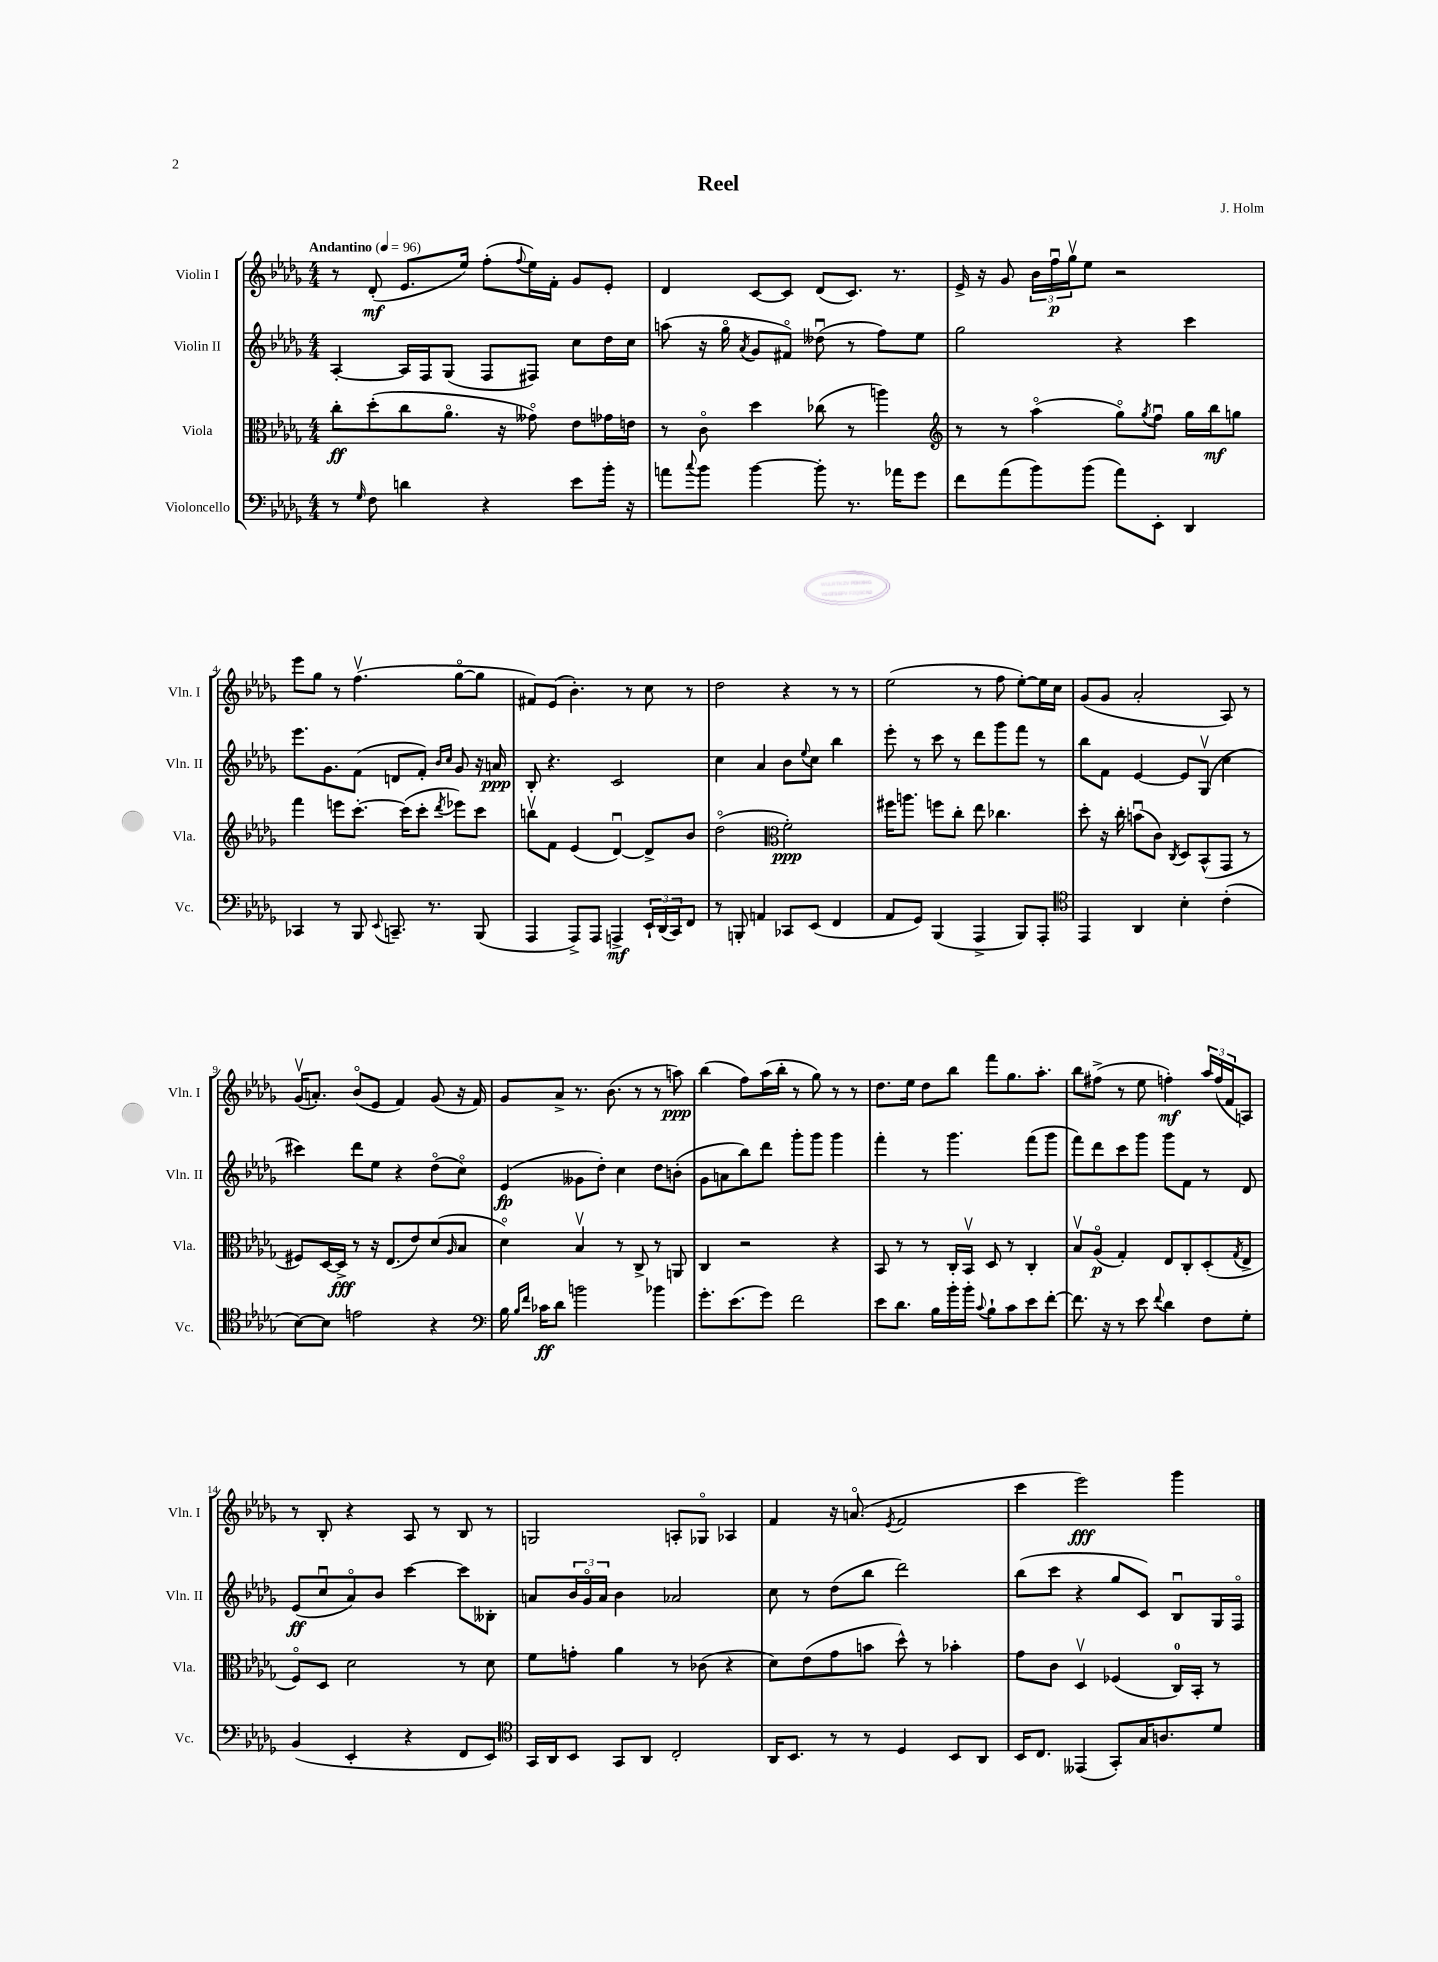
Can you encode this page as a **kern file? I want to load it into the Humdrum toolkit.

**kern	**kern	**kern	**kern
*staff4	*staff3	*staff2	*staff1
*clefF4	*clefC3	*clefG2	*clefG2
*k[b-e-a-d-g-]	*k[b-e-a-d-g-]	*k[b-e-a-d-g-]	*k[b-e-a-d-g-]
*M4/4	*M4/4	*M4/4	*M4/4
*MM96	*MM96	*MM96	*MM96
8r	8cc'	[4A-'	8r
16qqG-	.	.	.
8F	(8dd-'	.	(8d-'
4d	8cc	16A-]	8.e-
.	.	16F	.
.	8.a-o	(8G-	.
.	.	.	16ee-)
4r	.	8F	(8ff'
.	16r	.	.
.	.	.	8qqff
.	8g--o)	8F#)	16ee-)
.	.	.	16f'
8e-	8e-	8cc	8g-
16b-'	16g-	16dd-	8e-'
16r	16e	16cc	.
=	=	=	=
8a	8r	(8aa	4d-
8qqcc	.	.	.
8b-	8co	16r	.
.	.	16gg-o	.
.	.	8qa-	.
[4b-	4dd-	8g-	[8c
.	.	8f#o)	8c]
8b-']	(8cc-	(8dd--u	(8d-
8.r	8r	8r	8.c)
.	4aa)	8ff)	.
16a-	.	.	8.r
8g-	.	8ee-	.
=	=	=	=
*	*clefG2	*	*
8f	8r	2gg-	16e-^
.	.	.	16r
(8a-	8r	.	8g-
8b-)	(4aa-o	.	24b-
.	.	.	24ffu
.	.	.	24gg-v
(8b-	.	.	8ee-
8a-)	8gg-o)	4r	2r
.	8qgg-	.	.
8EE-'	8ffu	.	.
4DD-	16gg-	4ccc	.
.	16bb-	.	.
.	8gg	.	.
=	=	=	=
4CC-	4fff	8.eee-	8eee-
.	.	.	8gg-
.	.	8.g-	.
8r	8eee	.	8r
8BBB-	[8.ccc'	(8f	(4.ffv
8qqEE-	.	.	.
8.CC~	.	8d	.
.	(16ccc]	.	.
.	8ccc'	8f')	.
8.r	.	.	.
.	.	16qqb-	.
.	8qddd-	16qqcc	.
.	8eee-)	8g-	[8gg-o
(8BBB-	8ccc	16r	8gg-]
.	.	16a	.
=	=	=	=
4AAA-	8bbv	8B-'	8f#)
.	8f	4.r	(8e-
8AAA-^)	(4e-	.	4.b-')
8AAA-	.	.	.
4AAA^	[4d-u)	2c	.
.	.	.	8r
24EE-`	8d-^]	.	8cc
(24DD-	.	.	.
24CC)	.	.	.
8FF	8b-	.	8r
=	=	=	=
8r	(2dd-o	4cc	2dd-
8BBB'	.	.	.
4AA	.	4a-	.
*	*clefC3	*	*
8CC-	2f')	8b-	4r
.	.	8qqee-	.
(8EE-	.	8cc	.
4FF	.	4bb-	8r
.	.	.	8r
=	=	=	=
8AA-	16ff#	8eee-'	(2ee-
.	8.aa	.	.
8GG-)	.	8r	.
(4BBB-	8ff	8ccc	.
.	8cc'	8r	.
4AAA-^	8ee-	8ddd-	8r
.	4.cc-	8ggg-	8ff
8BBB-)	.	8fff	[8ee-')
8AAA-'	.	8r	16ee-]
.	.	.	16cc
=	=	=	=
*clefC4	*	*	*
4EE-	8dd-'	8bb-	(8g-
.	16r	8f	8g-
.	16cc'	.	.
4AA-	(8bu	[4e-	2a-'
.	8c)	.	.
.	8qC	.	.
4B-'	8D-	8e-]	.
.	(8BB-^^	(8G-v	.
(4c'	8GG-	4cc	8A-)
.	8r	.	8r
=	=	=	=
[8B-)	8F#)	4ccc#)	(16g-v
.	.	.	8.a')
8B-]	[16D-	.	.
.	16D-^]	.	.
2e	8r	8ddd-	(8b-o
.	16r	8ee-	8e-
.	(8.E-	.	.
.	.	4r	4f)
.	8e-)	.	.
4r	(8d-	(8dd-o	(8g-
.	16qqA-	.	.
.	8B-	8cco)	16r
.	.	.	16f)
=	=	=	=
*clefF4	*	*	*
16B-	4d-o)	(4e-	8g-
16qqB-	.	.	.
16qqf	.	.	.
16c-	.	.	.
8d-	.	.	8a-^
2b	4B-v	8g--	8.r
.	.	8dd-')	.
.	.	.	(8.b-
.	8r	4cc	.
.	8C^	.	8r
4b-	8r	8dd-	8r
.	8AA	(8b'	8aa)
=	=	=	=
8.g-'	4C	8g-	(4bb-
.	.	8a	.
(8.e-	.	.	.
.	2r	8bb-)	8ff)
8g-)	.	8ddd-	(16aa-
.	.	.	16bb-'
2f	.	8ggg-'	8r
.	.	8ggg-	8gg-)
.	4r	4ggg-	8r
.	.	.	8r
=	=	=	=
8e-	8BB-	4fff'	8.dd-
8.d-	8r	.	.
.	.	.	16ee-
.	8r	8r	8dd-
16B-	.	.	.
16b-'	16C'	4.ggg-	8bb-
16b-'	16BB-v	.	.
8qqc	.	.	.
8B-`	8D-	.	8fff
8c	8r	.	8.gg-
8e-	4C'	(8fff	.
.	.	.	8.aa-'
[8f'	.	8ggg-	.
=	=	=	=
8.f]	8B-v	8fff)	8bb-
.	(8A-o	8ddd-	(8ff#^
16r	.	.	.
8r	4G-')	8ccc	8r
8e-	.	8ggg-	8ee-
8qqf	.	.	.
4d-	8E-	8ggg-	4ff')
.	8C'	8f	.
8F	(8D-'	8r	24aa-
.	.	.	(24ff
.	.	.	24f
.	8qG-	.	.
8G-'	8E-^	8d-	8A)
=	=	=	=
(4BB-	8Fo)	(8e-	8r
.	8D-	8ccu	8B-'
4EE-'	2d-	8a-o)	4r
.	.	8b-	.
4r	.	[4ccc	8A-
.	.	.	8r
8FF	8r	8ccc]	8B-
8EE-)	8d-	8B--'	8r
=	=	=	=
*clefC4	*	*	*
16GG-	8f	8a	2G
16AA-	.	.	.
8BB-	8g'	24b-	.
.	.	24g-o	.
.	.	24a	.
8GG-	4a-	4b-	.
8AA-	.	.	.
2C'	8r	2a-	8A'
.	(8c-	.	8G-o
.	4r	.	4A-
=	=	=	=
16AA-	8d-)	8cc	4f
8.BB-	.	.	.
.	(8e-	8r	.
8r	8g-	(8dd-	16r
.	.	.	(8.ao
8r	8b	8bb-	.
.	.	.	8qe-
4D-	8dd-^^)	2ddd-)	2f
.	8r	.	.
8BB-	4b-'	.	.
8AA-	.	.	.
=	=	=	=
16BB-	8g-	(8bb-	4ccc
8.C	.	.	.
.	8c	8ccc	.
(4EE--	4D-v	4r	2eee-)
8GG-')	(4F-	8gg-	.
16G-	.	8c)	.
8.A	.	.	.
.	16C)	8B-u	4ggg-
.	16BB-'	.	.
8d-	8r	16G-	.
.	.	16Fo	.
==	==	==	==
*-	*-	*-	*-
